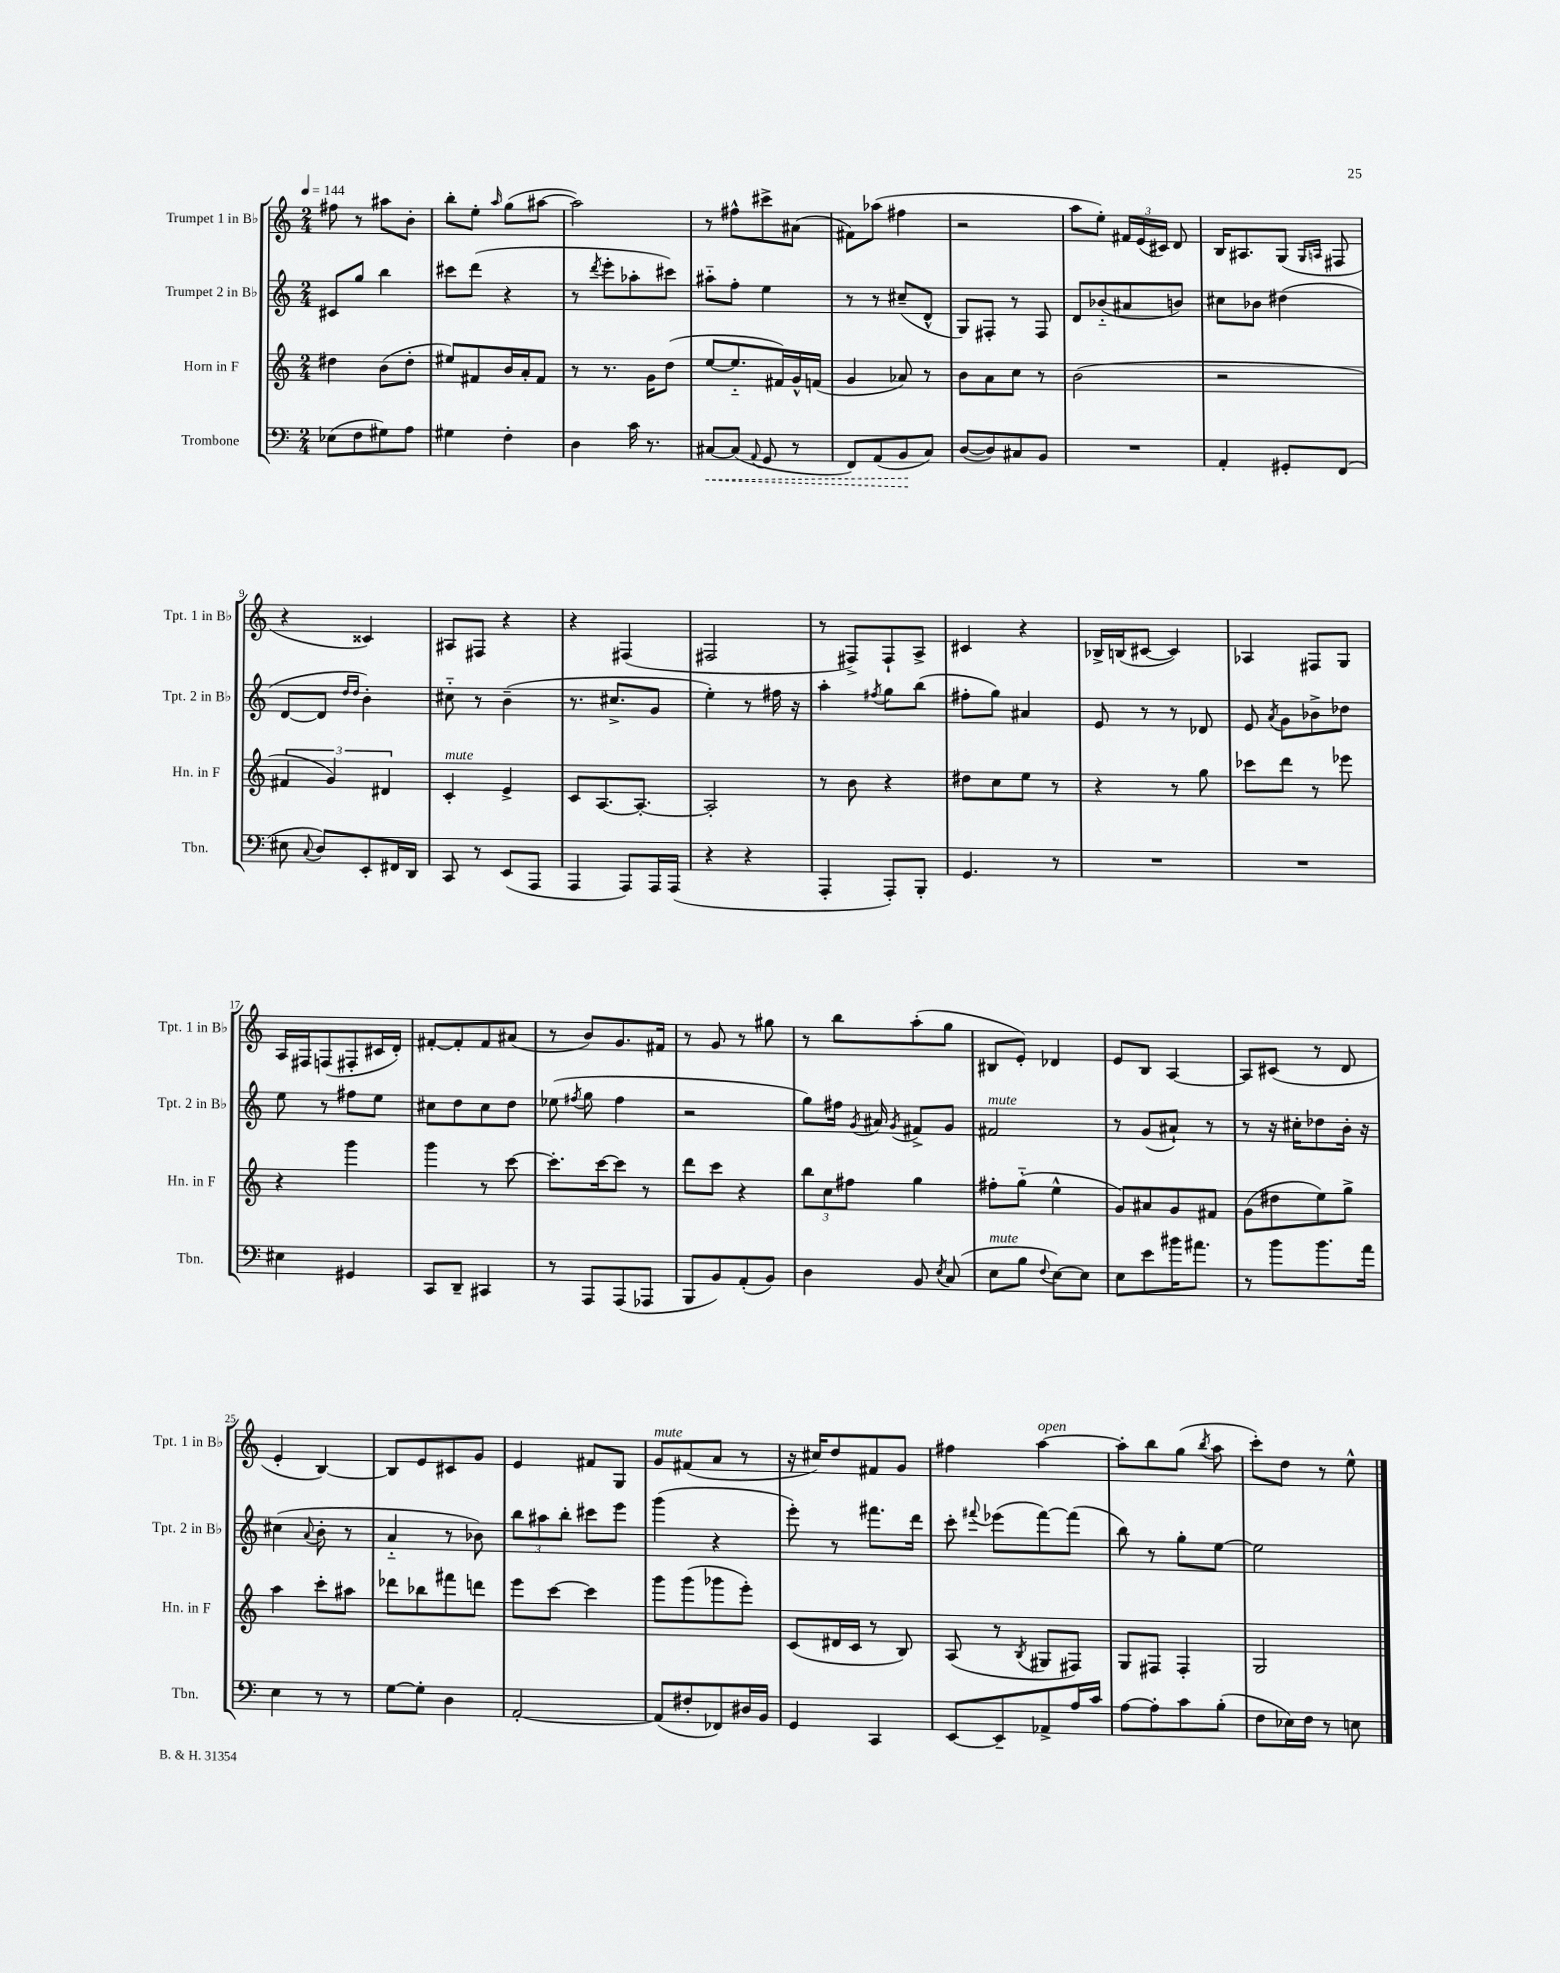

**kern	**kern	**kern	**kern
*staff4	*staff3	*staff2	*staff1
*clefF4	*clefG2	*clefG2	*clefG2
*k[]	*k[]	*k[]	*k[]
*M2/4	*M2/4	*M2/4	*M2/4
*MM144	*MM144	*MM144	*MM144
(8E-\L	4dd#\	8c#/L	8ff#\
8F\	.	8gg/J	8r
8G#\)	(8b\L	4bb\	8aa#\L
8A\J	8dd#'\J	.	8b'\J
=	=	=	=
4G#\	8ee#/L)	8ccc#\L	8bb'\L
.	8f#/	(8ddd\J	8ee'\J
.	.	.	16qqaa/
4F'\	16b/L	4r	(8gg\L
.	16a'/J	.	.
.	8f#/J	.	[8aa#\J
=	=	=	=
4D\	8r	8r	2aa#\])
.	.	8qddd/	.
.	8.r	8eee'\L	.
16c\	.	8aa-'\	.
8.r	16g\LK	.	.
.	(8dd\J	8ccc#\J)	.
=	=	=	=
[8C#/L	[8ee/L	8aa#'~\L	8r
(8C#/]J	8.ee'~/]	8ff'\J	8ff#^^\L
8qqAA/	.	.	.
8GG/	.	4ee\	8ccc#^\
.	16f#/L)	.	.
8r	16g^^/	.	(8a#\J
.	(16f/JJ	.	.
=	=	=	=
8FF/L)	4g/	8r	8f#\L)
(8AA/	.	8r	(8aa-\J
8BB/	8a-/)	(8cc#~/L	4ff#\
8C/J)	8r	8d^^/J	.
=	=	=	=
([8D/L	8b\L	8G/L)	2r
8D/])	8a\	8F#'/J	.
8C#/	8cc\J	8r	.
8BB/J	8r	8F#/	.
=	=	=	=
2r	(2b\	8d/L	8aa\L
.	.	(8b-'~/	8ee'\J)
.	.	8a#/	24f#/LL
.	.	.	(24e/
.	.	.	24c#/JJ)
.	.	8b/J)	8d/
=	=	=	=
4AA'/	2r	8cc#\L	16B/LK
.	.	.	8.A#/
.	.	8b-\J	.
8GG#'/L	.	(4dd#\	(8G/J
.	.	.	16qqG/LL
.	.	.	16qqA/JJ
(8FF/J	.	.	8F#/
=	=	=	=
8E#\	6f#/	[8d/L	4r
8qqC/	.	.	.
8D/L)	.	8d/]J	.
.	6g/)	.	.
.	.	16qqdd/LL	.
.	.	16qqdd/JJ	.
8EE'/	.	4b'\)	4c##/)
.	6d#/	.	.
16FF#/L	.	.	.
16DD/JJ	.	.	.
=	=	=	=
8CC/	4c'/	8cc#'~\	8A#/L
8r	.	8r	8F#/J
(8EE/L	4e^/	(4b~\	4r
8AAA/J	.	.	.
=	=	=	=
4AAA/	8c/L	8.r	4r
.	[8.A/	.	.
.	.	8.cc#^/L	.
8AAA/L)	.	.	(4F#/
.	8.A'/_J	.	.
16AAA/L	.	8g/J	.
(16AAA/JJ	.	.	.
=	=	=	=
4r	2A'/]	4ee'\)	2F#/
4r	.	8r	.
.	.	16ff#\	.
.	.	16r	.
=	=	=	=
4AAA'/	8r	4aa'\	8r
.	8b\	.	8F#^/L)
.	.	8qff#/	.
8AAA'/L)	4r	8gg\L	8F#`/
8BBB'/J	.	(8bb\J	8A^/J
=	=	=	=
4.GG/	8dd#\L	8ff#'\L	4c#/
.	8cc\	8gg\J)	.
.	8ee\J	4a#/	4r
8r	8r	.	.
=	=	=	=
2r	4r	8e/	16B-^/LL
.	.	.	(16B/J
.	.	8r	[8c#/J
.	8r	8r	4c#/])
.	8gg\	8d-/	.
=	=	=	=
2r	8ccc-\L	8e/	4A-/
.	.	8qa/	.
.	8ddd\J	8g\L	.
.	8r	8b-^\	8F#/L
.	8eee-\	8dd-\J	8G/J
=	=	=	=
4E#\	4r	8ee\	16A/LL
.	.	.	16F#/J
.	.	8r	(8F/
4GG#/	4ggg\	8ff#\L	8F#'/
.	.	8ee\J	16c#/L
.	.	.	16d'/JJ)
=	=	=	=
8CC/L	4ggg\	8cc#\L	[8f#'/L
8DD~/J	.	8dd\	8f#'/]
4CC#/	8r	8cc#\	8f#/
.	[8ccc\	8dd\J	(8a#/J
=	=	=	=
8r	8.ccc'\]L	(8ee-\	8r
.	.	8qff#/	.
8AAA/L	.	8gg\	8b/L)
.	[16ccc\k	.	.
(8AAA/	8ccc\]J	4ff#\	8.g/
8AAA-/J	8r	.	.
.	.	.	16f#/Jk
=	=	=	=
8BBB/L	8ddd\L	2r	8r
8BB/)	8ccc\J	.	8g/
(8AA'/	4r	.	8r
8BB/J)	.	.	8gg#\
=	=	=	=
4D\	12bb\L	8gg\L)	8r
.	12cc\	.	.
.	.	16ff#\Jk	8bb\L
.	12ff#\J	.	.
.	.	8qg/	.
.	.	16a#/	.
.	.	8qg/	.
8BB/	4gg\	8f#^/L	(8aa'\
8qE/	.	.	.
(8C/	.	8g/J	8gg\J
=	=	=	=
8E\L	8ff#'\L	2f#/	8B#/L
8B\J	(8gg'~\J	.	8e'/J)
8qqF/	.	.	.
[8E\L)	4ee^^\	.	4d-/
8E\]J	.	.	.
=	=	=	=
8E\L	8g/L)	8r	8e/L
8e\	8a#/	(8g/L	8B/J
16b#\K	8g/	8a#`/J)	[4A/
8.a#\J	.	.	.
.	8f#/J	8r	.
=	=	=	=
8r	(8g\L	8r	8A/]L
8b\L	8dd#\	16r	(8c#/J
.	.	16cc#'\LK	.
8.b\	8ee\)	8dd-\	8r
.	8gg^\J	16b'\Jk	8d/
16a\Jk	.	16r	.
=	=	=	=
4E\	4aa\	(4cc#\	4e'/
.	.	8qqa/	.
8r	8ccc'\L	8b'\	[4B/)
8r	8aa#\J	8r	.
=	=	=	=
[8G\L	8ddd-\L	4a'~/	8B/]L
8G'\]J	8bb-\	.	8e/
4D\	8fff#\	8r	8c#/
.	8ddd\J	8b-\)	8g/J
=	=	=	=
[2AA'/	8eee\L	12bb\L	4e/
.	.	12aa#\	.
.	[8ccc\J	.	.
.	.	12bb'\J	.
.	4ccc\]	8ccc#\L	8f#/L
.	.	8eee\J	8G/J
=	=	=	=
(8AA/]L	8ggg\L	(4ggg\	8g/L
8F#'/	(8ggg\	.	(8f#/
8FF-/)	8ggg-\	4r	8a/J
16D#/L	8eee'\J)	.	8r
16BB/JJ	.	.	.
=	=	=	=
4GG/	(8c/L	8eee'\)	16r
.	.	.	16cc#/LK)
.	16d#/L	8r	8dd/
.	16c/JJ	.	.
4CC/	8r	8.fff#\L	8f#/
.	8B/)	.	8g/J
.	.	16ddd\Jk	.
=	=	=	=
[8EE/L	(8A/	8ccc'\	4ff#\
.	.	8qqfff#/	.
8EE~/]	8r	(8eee-\L	.
.	8qB/	.	.
8AA-^/	8G#/L	[8fff#\)	[4aa\
16A/L	8F#/J)	(8fff#\]J	.
16c/JJ	.	.	.
=	=	=	=
[8A\L	8G/L	8bb\)	8aa'\]L
8A'\]	8F#/J	8r	8bb\
8c\	4F#'/	8gg'\L	(8gg\J
.	.	.	8qbb/
(8B'\J	.	[8ee\J	8aa\
=	=	=	=
8F\L	2G/	2ee\]	8ccc'\L)
16E-\L)	.	.	8dd\J
16F\JJ	.	.	.
8r	.	.	8r
8E\	.	.	8ee^^\
==	==	==	==
*-	*-	*-	*-
